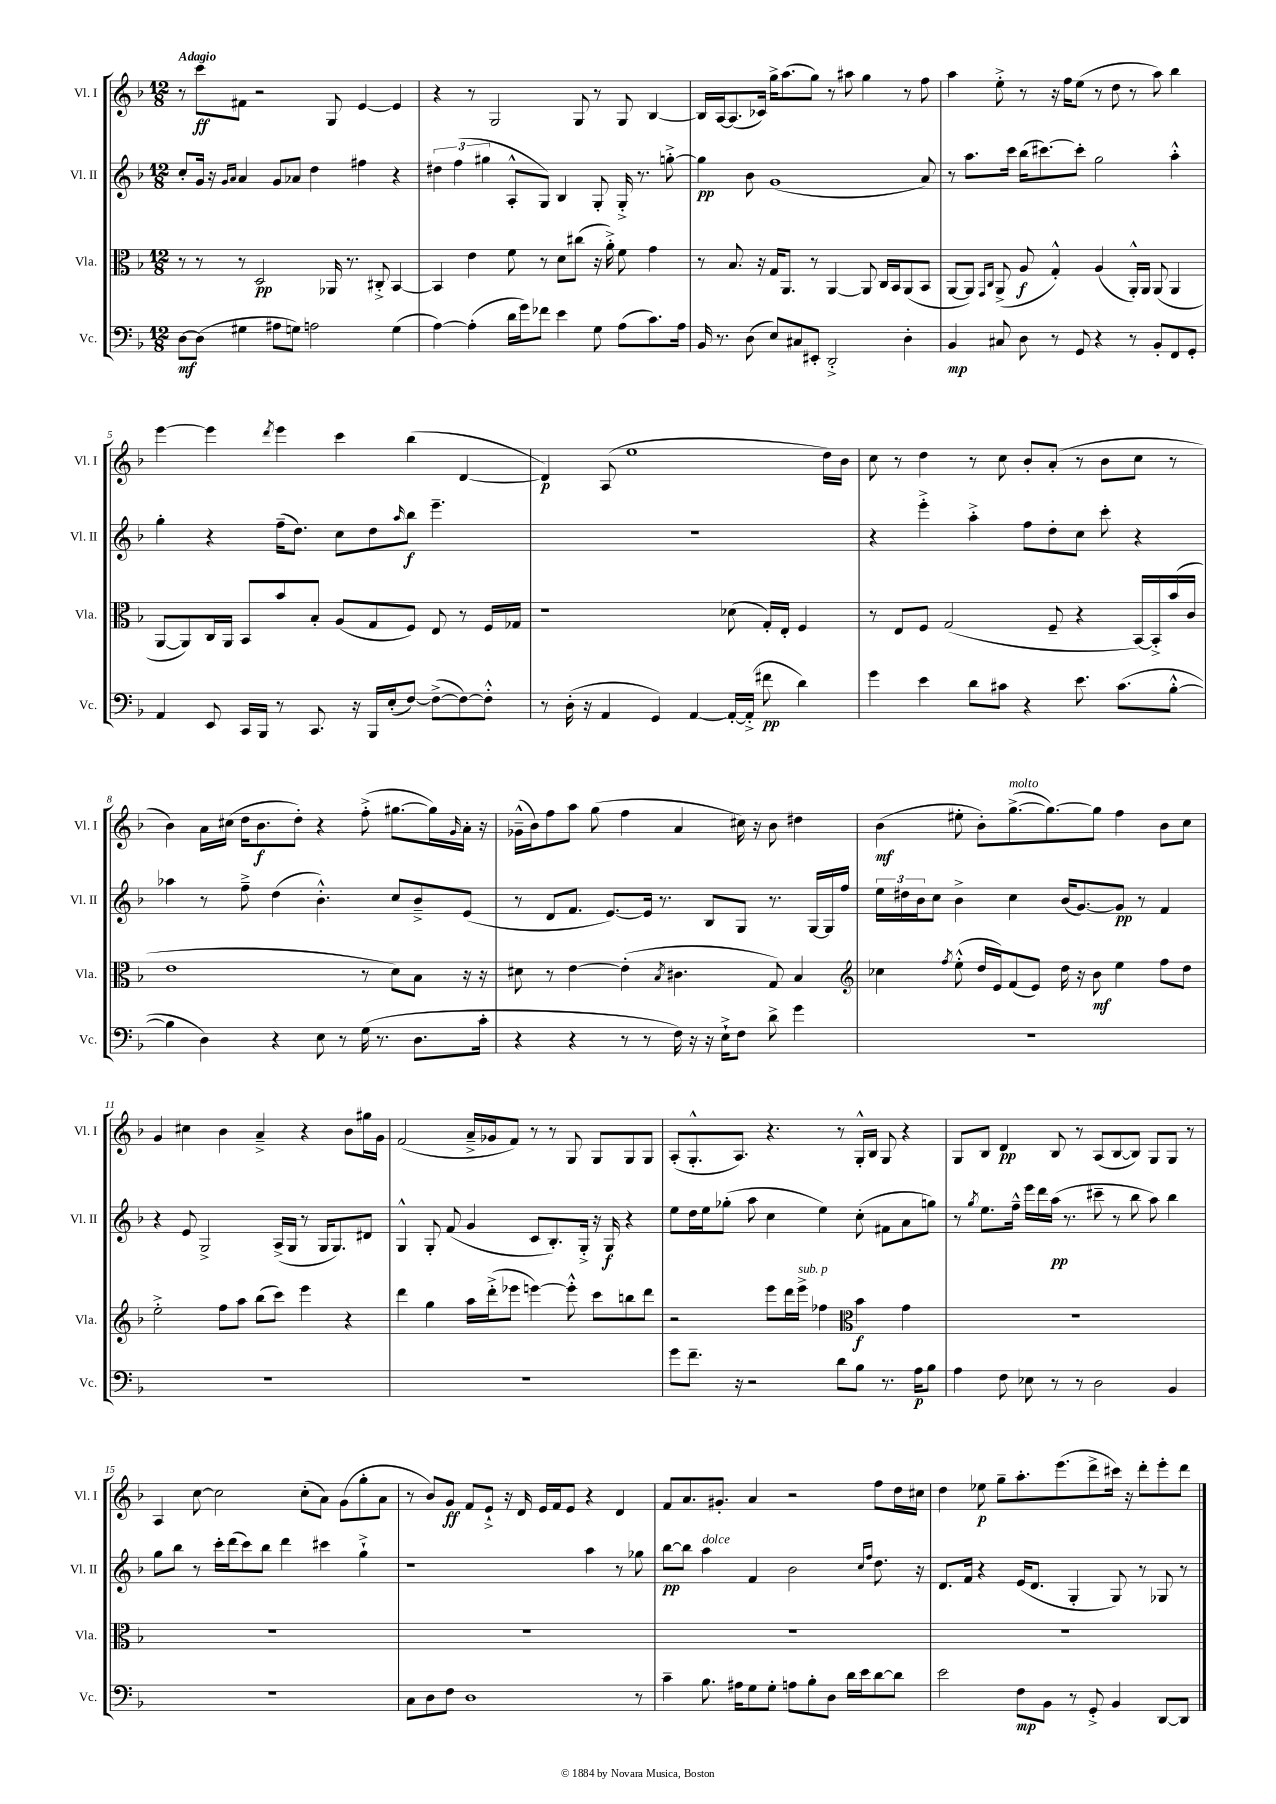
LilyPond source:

<<
\new StaffGroup <<
\new Staff = "s0" \with { instrumentName = "Vl. I" shortInstrumentName = "Vl. I" } {
    \clef treble \key f \major \numericTimeSignature \time 12/8 \tempo "Adagio"
    r8 c'''8\ff fis'8 r2 g8 e'4~ e'4 |
    r4 r8 g2 g8 r8 g8 bes4~ |
    bes16 a16~ a8.( ces'16) g''16-> a''8.( g''8) r8 ais''8 g''4 r8 f''8 |
    a''4 e''8-.-> r8 r16 f''16 e''8( r8 d''8 r8 a''8) bes''4 |
    e'''4~ e'''4 \acciaccatura { d'''8 } e'''4 c'''4 bes''4( d'4~ |
    d'4\p) a8( e''1 d''16) bes'16 |
    c''8 r8 d''4 r8 c''8 bes'8-. a'8-.( r8 bes'8 c''8 r8 |
    bes'4) a'16 cis''16( d''16 bes'8.\f d''8-.) r4 f''8-.->( gis''8.~ gis''16) \grace { g'16 } a'16-. r16 |
    ges'16---^( bes'16) f''8 a''8 g''8( f''4 a'4 cis''16) r16 bes'8 dis''4 |
    bes'4\mf( eis''8-. bes'8-.) g''8.~->^\markup { \italic "molto" }( g''8.~) g''8 f''4 bes'8 c''8 |
    g'4 cis''4 bes'4 a'4---> r4 bes'8 gis''16 g'16 |
    f'2( a'16---> ges'16 f'8) r8 r8 g8 g8 g8 g8 |
    a8-.( g8.-.-^ a8.) r4. r8 g16-.-^ bes16 g8 r4 |
    g8 bes8 d'4\pp bes8 r8 a8( bes8~ bes8) g8 g8 r8 |
    a4 c''8~ c''2 c''8-.( a'8) g'8( g''8-. a'8 |
    r8 bes'8) g'8\ff f'8 e'8-!-> r16 d'16 e'16 f'16 e'8 r4 d'4 |
    f'8 a'8. gis'8.-. a'4 r2 f''8 d''16 cis''16 |
    d''4 ees''8\p g''8-- a''8.-. e'''8.( d'''8-> cis'''16) r16 d'''8-. e'''8-. d'''8 \bar "|." |
}
\new Staff = "s1" \with { instrumentName = "Vl. II" shortInstrumentName = "Vl. II" } {
    \clef treble \key f \major \numericTimeSignature \time 12/8
    c''8-. g'16 r16 \grace { g'16 a'16 } a'4 g'8 aes'8 d''4 fis''4 r4 |
    \tuplet 3/2 { dis''4 f''4( gis''4 } a8-.-^ g8) bes4 g8-. g16-.-> r8. g''8~-.-> |
    g''4\pp bes'8 g'1( a'8) |
    r8 a''8. c'''16 bes''16( cis'''8.~) cis'''8-. g''2 a''4-.-^ |
    g''4-. r4 f''16--( d''8.) c''8 d''8 \grace { a''16 } bes''8\f e'''4.-- |
    R1. |
    r4 e'''4-.-> a''4-.-> f''8 d''8-. c''8 c'''8-. r4 |
    aes''4 r8 f''8---> d''4( bes'4.-.-^) c''8 bes'8---> e'8( |
    r8 d'8 f'8. e'8.~) e'16 r8. bes8 g8 r8. g16~ g16 f''16 |
    \tuplet 3/2 { e''16 dis''16 bes'16 } c''8 bes'4-> c''4 bes'16( g'8.~) g'8\pp r8 f'4 |
    r4 e'8 g2-> a16->( g16 r8 g16 g8.) dis'8 |
    g4-^ g8-. f'8( g'4 c'8 bes8.-.) g16-.-> r16 g16\f r4 |
    e''8 d''16 e''16 ges''8-.( a''8 c''4 e''4) c''8-.( fis'8 a'8 g''8) |
    r8 \acciaccatura { g''8 } e''8. f''16---^ e'''16 d'''16 a''16\pp( r8. cis'''8-- r8 bes''8 a''8) bes''4 |
    g''8 bes''8 r8 c'''16-. d'''16( c'''8) bes''8 d'''4 cis'''4 g''4-!-> |
    r1 a''4 r8 ges''8 |
    bes''8~\pp bes''8 a''4^\markup { \italic "dolce" } f'4 bes'2 \grace { c''16 f''16 } d''8. r16 |
    d'8. f'16 r4 e'16( d'8. g4-. g8) r8 ges8 r8 \bar "|." |
}
\new Staff = "s2" \with { instrumentName = "Vla." shortInstrumentName = "Vla." } {
    \clef alto \key f \major \numericTimeSignature \time 12/8
    r8 r8 r8 d2\pp aes,16 r8. cis8-.-> bes,4~ |
    bes,4 e'4 f'8 r8 d'8 cis''8( r16 a'16-.->) f'8 g'4 |
    r8 bes8. r16 g16 a,8. r8 a,4~ a,8 c16 bes,16 a,8( bes,8 |
    a,8~ a,8) \grace { g,16 c16 } a,8->( a8\f g4-.-^) a4( a,16-.-^) a,16 a,8( a,4 |
    a,8~ a,8) c16 a,16 bes,8 bes'8 bes8-. a8( g8 f8) e8 r8 f16 ges16 |
    r1 des'8( g16-.) e16-. f4 |
    r8 e8 f8 g2( f8-- r4 bes,16~) bes,16-.-> bes'16( c'16 |
    e'1 r8 d'8) bes8 r16 r16 |
    dis'8 r8 e'4~ e'4-.( \acciaccatura { bes8 } cis'4. g8) bes4 |
    \clef treble ces''4 \acciaccatura { f''8 } e''8-.-^( d''16 e'16) f'8( e'8) d''16 r16 bes'8\mf e''4 f''8 d''8 |
    e''2-.-> f''8 a''8 bes''8( c'''8) e'''4 r4 |
    d'''4 g''4 a''16 d'''16-.->( ees'''8 e'''4~) e'''8-.-^ c'''8 b''8 d'''8 |
    r2 e'''8 d'''16 e'''16->^\markup { \italic "sub. p" } fes''4 \clef alto bes'4\f g'4 |
    R1. |
    R1. |
    R1. |
    R1. |
    R1. \bar "|." |
}
\new Staff = "s3" \with { instrumentName = "Vc." shortInstrumentName = "Vc." } {
    \clef bass \key f \major \numericTimeSignature \time 12/8
    d8~\mf d8( gis4 ais8 g8) a2 g4( |
    a4~) a4-.( d'16 g'16) fes'8 e'4 g8 a8( c'8.) a16 |
    bes,16 r8. d8( e8) cis8 eis,8-. d,2-.-> d4-. |
    bes,4\mp cis8 d8 r8 g,8 r4 r8 bes,8-. f,8 g,8-. |
    a,4 e,8 c,16 bes,,16 r8 c,8. r16 bes,,16 e16-.( f8~) f8~->( f8~) f8-.-^ |
    r8 d16-.( r16 a,4 g,4) a,4~ a,16~-. a,16-.->( fis'8\pp d'4) |
    g'4 e'4 d'8 cis'8 r4 e'8. cis'8.( bes8~-.-^ |
    bes4 d4) r4 e8 r8 g16( r8. d8. c'16-. |
    r4 r4 r8 r8 f16) r16 r16 e16-!-> f8 d'8-> g'4 |
    R1. |
    R1. |
    R1. |
    g'8 f'8.-- r16 r2 d'8 bes8 r8. a16\p bes8 |
    a4 f8 ees8 r8 r8 d2 bes,4 |
    R1. |
    c8 d8 f8 d1 r8 |
    c'4-- bes8. ais16 g8 g8-. a8 bes8-. d8 d'16 e'16 d'8~ d'8 |
    e'2 f8\mp bes,8 r8 g,8-.-> bes,4 d,8~ d,8 \bar "|." |
}
>>
>>
